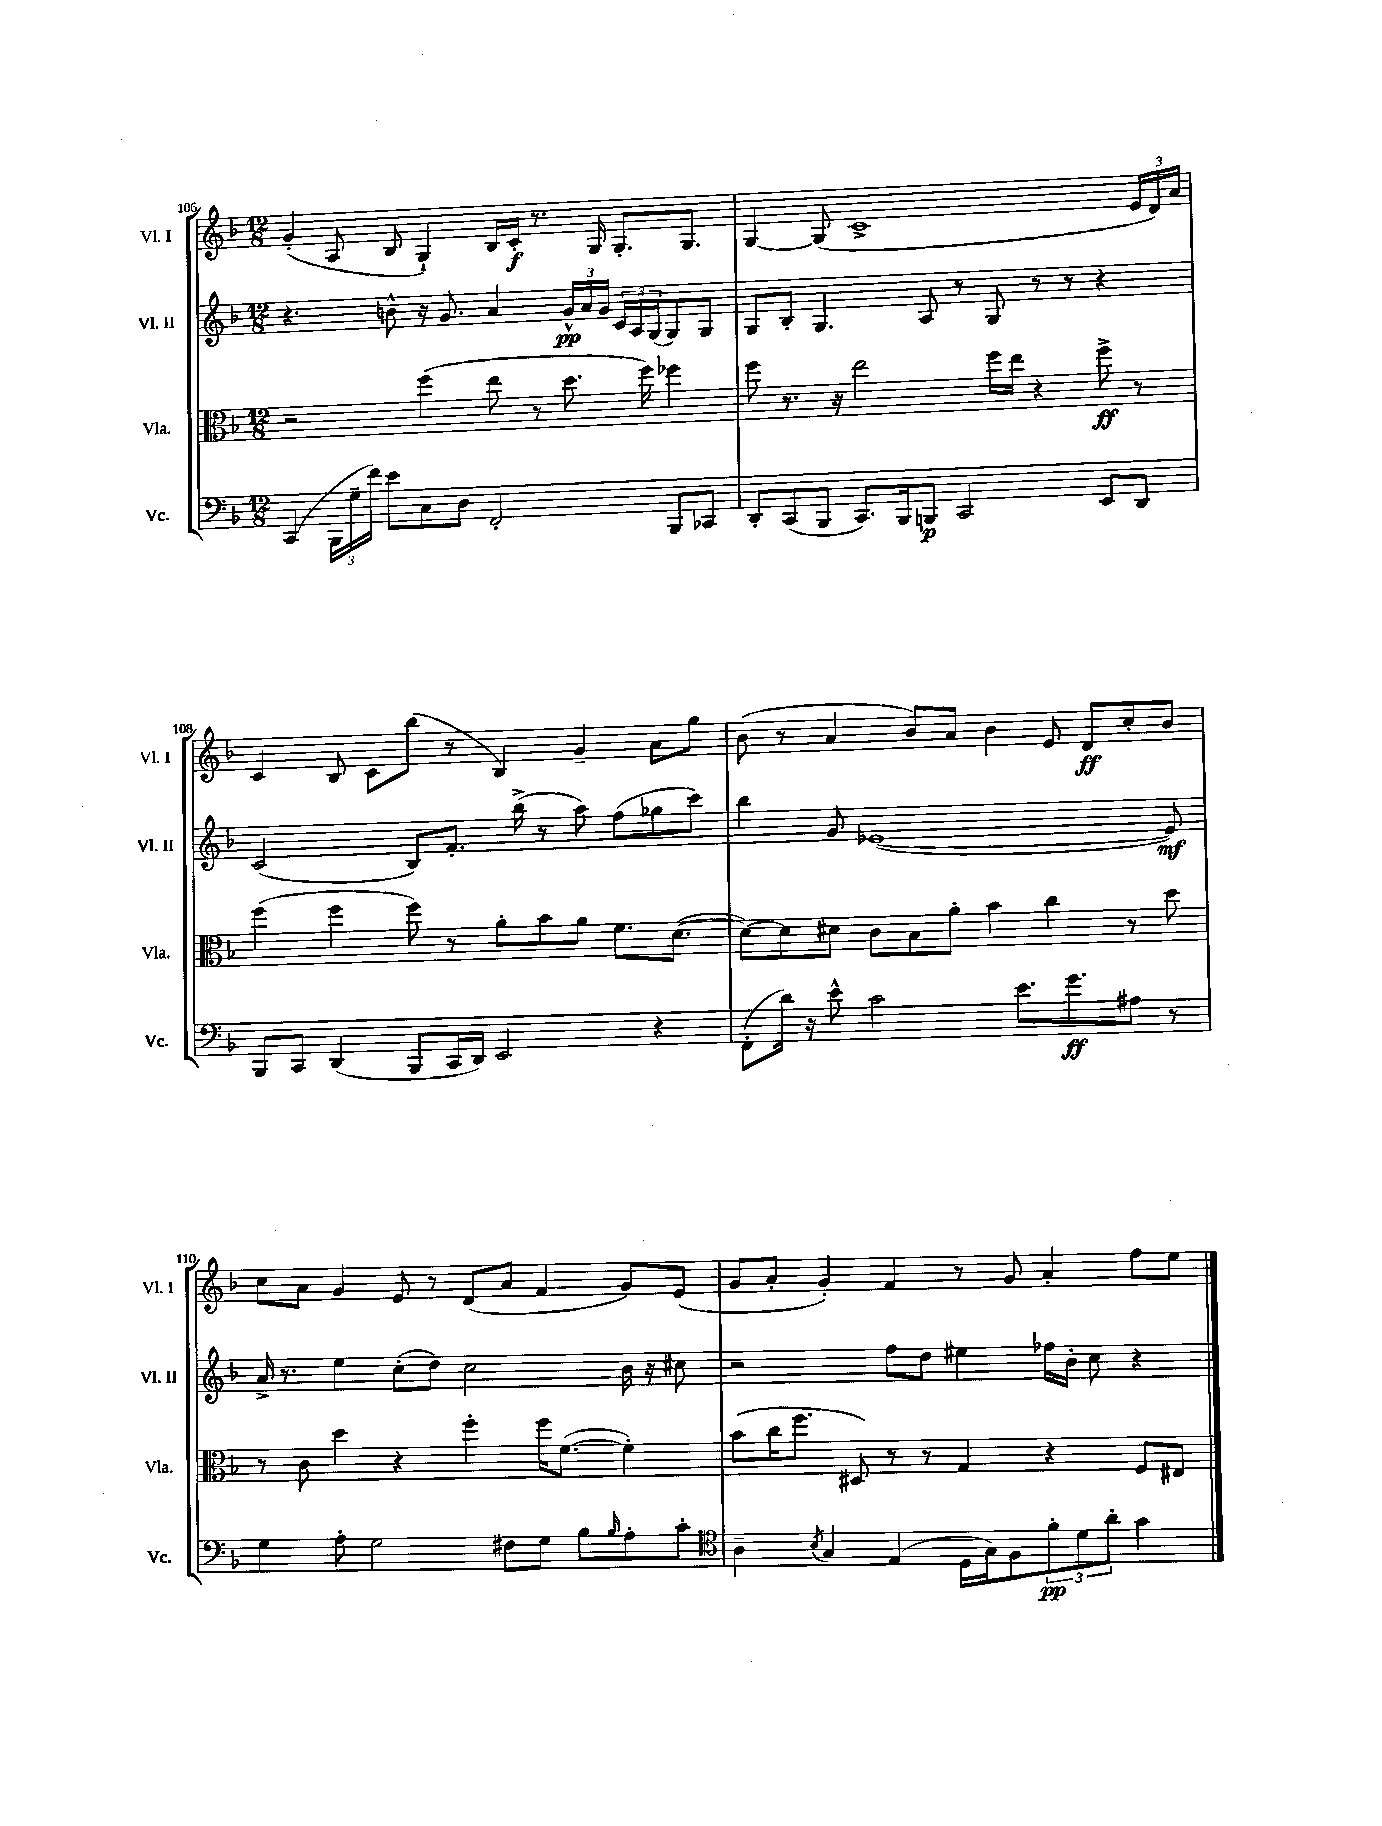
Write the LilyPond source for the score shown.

<<
\new StaffGroup <<
\new Staff = "s0" \with { instrumentName = "Vl. I" shortInstrumentName = "Vl. I" } {
    \clef treble \key f \major \numericTimeSignature \time 12/8
    g'4-.( a8 bes8 g4-!) bes16 c'16-.\f r8. g16 g8.-. g8. |
    g4~ g8( c'1-> \tuplet 3/2 { e'16 d'16) a'16 } |
    c'4 bes8 c'8 bes''8( r8 bes4) g'4-- a'8 g''8 |
    bes'8( r8 a'4 bes'8) a'8 bes'4 e'8 d'8\ff c''8-. bes'8 |
    c''8 a'8 g'4 e'8 r8 d'8( a'8 f'4 g'8) e'8( |
    g'8 a'8-. g'4-.) f'4 r8 g'8 a'4-. f''8 e''8 \bar "|." |
}
\new Staff = "s1" \with { instrumentName = "Vl. II" shortInstrumentName = "Vl. II" } {
    \clef treble \key f \major \numericTimeSignature \time 12/8
    r4. b'8-^ r16 g'8. a'4 \tuplet 3/2 { g'16-^\pp a'16 g'16 } \tuplet 3/2 { c'16 a16 g16( } g8) g8 |
    g8 bes8-. g4. a8 r8 g8 r8 r8 r4 |
    c'2( bes8) f'8.-. bes''16->( r8 a''8) f''8( ges''8 c'''8) |
    bes''4 g'8 ees'1~( ees'8\mf) |
    a'16-> r8. e''4 c''8-.( d''8) c''2 bes'16 r16 cis''8 |
    r2 f''8 d''8 eis''4 fes''16 bes'16-. c''8 r4 \bar "|." |
}
\new Staff = "s2" \with { instrumentName = "Vla." shortInstrumentName = "Vla." } {
    \clef alto \key f \major \numericTimeSignature \time 12/8
    r2 f''4( e''8 r8 d''8. f''16) fes''4 |
    f''8 r8. r16 e''2 f''16 e''16 r4 f''8->\ff r8 |
    f''4( f''4 f''8) r8 a'8-. bes'8 a'8 f'8. d'8.~( |
    d'8~) d'8 dis'8 c'8 bes8 a'8-. bes'4 c''4 r8 d''8 |
    r8 c'8 d''4 r4 f''4-. f''16 f'8.~( f'4-.) |
    bes'8( c''16 f''8. dis8) r8 r8 g4 r4 f8 eis8 \bar "|." |
}
\new Staff = "s3" \with { instrumentName = "Vc." shortInstrumentName = "Vc." } {
    \clef bass \key f \major \numericTimeSignature \time 12/8
    c,4( \tuplet 3/2 { bes,,16 g16-- f'16) } e'8 c8 d8 f,2-. bes,,8 ces,8 |
    d,8-. c,8( bes,,8 c,8.) bes,,16 b,,8\p c,2 e,8 d,8 |
    bes,,8 c,8 d,4( bes,,8 c,16 d,16) e,2 r4 |
    f,8-.( d'16) r16 e'8-^ c'2 e'8. g'8.\ff ais8 r8 |
    g4 a8-. g2 fis8 g8 bes8 \grace { bes16 } a8-. c'8-. |
    \clef tenor a4-- \acciaccatura { bes8 } g4 e4( d16 g16) f8 \tuplet 3/2 { f'8-.\pp d'8 a'8-. } g'4 \bar "|." |
}
>>
>>
\layout { \context { \Score currentBarNumber = #106 } }
